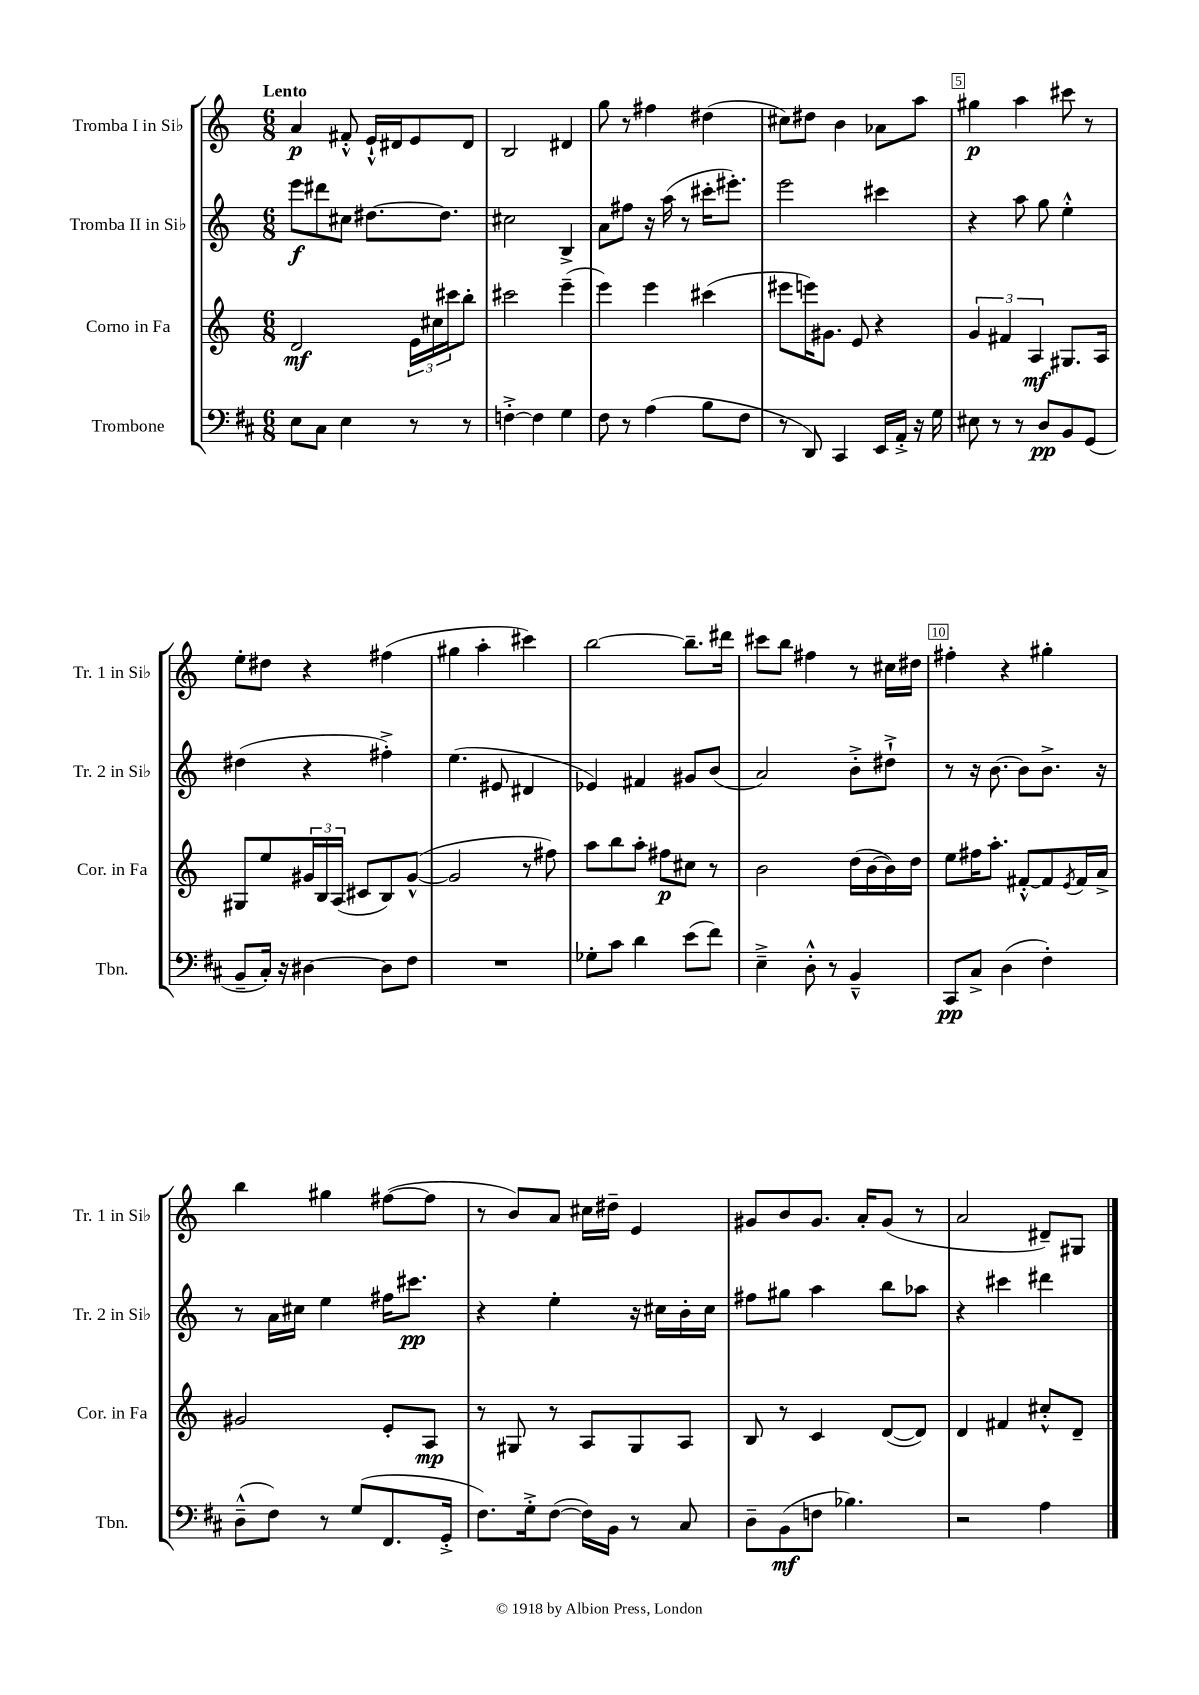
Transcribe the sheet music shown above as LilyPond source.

<<
\new StaffGroup <<
\new Staff = "s0" \with { instrumentName = "Tromba I in Sib" shortInstrumentName = "Tr. 1 in Sib" } {
    \clef treble \key c \major \numericTimeSignature \time 6/8 \tempo "Lento"
    a'4\p fis'8-.-^ e'16-!-^ dis'16 e'8 dis'8 |
    b2 dis'4 |
    g''8 r8 fis''4 dis''4( |
    cis''8) dis''8 b'4 aes'8 a''8 |
    gis''4\p a''4 cis'''8 r8 |
    e''8-. dis''8 r4 fis''4( |
    gis''4 a''4-. cis'''4) |
    b''2~ b''8.-- dis'''16 |
    cis'''8 b''8 fis''4 r8 cis''16 dis''16 |
    fis''4-. r4 gis''4-. |
    b''4 gis''4 fis''8~( fis''8 |
    r8 b'8) a'8 cis''16 dis''16-- e'4 |
    gis'8 b'8 gis'8. a'16-. gis'8( r8 |
    a'2 dis'8--) gis8 \bar "|." |
}
\new Staff = "s1" \with { instrumentName = "Tromba II in Sib" shortInstrumentName = "Tr. 2 in Sib" } {
    \clef treble \key c \major \numericTimeSignature \time 6/8
    e'''8\f dis'''8 cis''8 dis''8.~ dis''8. |
    cis''2 b4-> |
    a'8 fis''8 r16 a''16( r8 cis'''16-. eis'''8.-.) |
    e'''2 cis'''4 |
    r4 a''8 g''8 e''4-.-^ |
    dis''4( r4 fis''4-.->) |
    e''4.( eis'8 dis'4 |
    ees'4) fis'4 gis'8 b'8( |
    a'2) b'8-.-> dis''8-!-> |
    r8 r16 b'8.~ b'8 b'8.-> r16 |
    r8 a'16 cis''16 e''4 fis''16 cis'''8.\pp |
    r4 e''4-. r16 cis''16 b'16-. cis''16 |
    fis''8 gis''8 a''4 b''8 aes''8 |
    r4 cis'''4 dis'''4 \bar "|." |
}
\new Staff = "s2" \with { instrumentName = "Corno in Fa" shortInstrumentName = "Cor. in Fa" } {
    \clef treble \key c \major \numericTimeSignature \time 6/8
    d'2\mf \tuplet 3/2 { e'16 cis''16 cis'''16 } b''8-. |
    cis'''2 e'''4--( |
    e'''4) e'''4 cis'''4( |
    eis'''8 e'''16) gis'8. e'8 r4 |
    \tuplet 3/2 { g'4 fis'4 a4\mf } gis8. a16 |
    gis8 e''8 \tuplet 3/2 { gis'16 b16 a16( } cis'8 b8) gis'8~-^( |
    gis'2 r8 fis''8) |
    a''8 b''8 a''8-. fis''8\p cis''8 r8 |
    b'2 d''16( b'16~ b'16) d''16 |
    e''8 fis''16 a''8.-. fis'8~-.-^ fis'8 \acciaccatura { e'8 } fis'16 a'16-> |
    gis'2 e'8-. a8\mp |
    r8 gis8 r8 a8 gis8 a8 |
    b8 r8 c'4 d'8~( d'8) |
    d'4 fis'4 cis''8-.-^ d'8-- \bar "|." |
}
\new Staff = "s3" \with { instrumentName = "Trombone" shortInstrumentName = "Tbn." } {
    \clef bass \key d \major \numericTimeSignature \time 6/8
    e8 cis8 e4 r8 r8 |
    f4~-.-> f4 g4 |
    fis8 r8 a4( b8 fis8 |
    r8 d,8) cis,4 e,16 a,16-.-> r16 g16 |
    eis8 r8 r8 d8\pp b,8 g,8( |
    b,8-- cis16-.) r16 dis4~ dis8 fis8 |
    R2. |
    ges8-. cis'8 d'4 e'8( fis'8) |
    e4---> d8-.-^ r8 b,4---^ |
    cis,8\pp cis8-> d4( fis4-.) |
    d8---^( fis8) r8 g8( fis,8. g,16-.-> |
    fis8.) g16-.-> fis8~( fis16) b,16 r8 cis8 |
    d8-- b,8\mf( f8 bes4.) |
    r2 a4 \bar "|." |
}
>>
>>
\layout { \context { \Score \override BarNumber.break-visibility = ##(#f #t #t) barNumberVisibility = #(every-nth-bar-number-visible 5) \override BarNumber.stencil = #(make-stencil-boxer 0.1 0.3 ly:text-interface::print) } }
